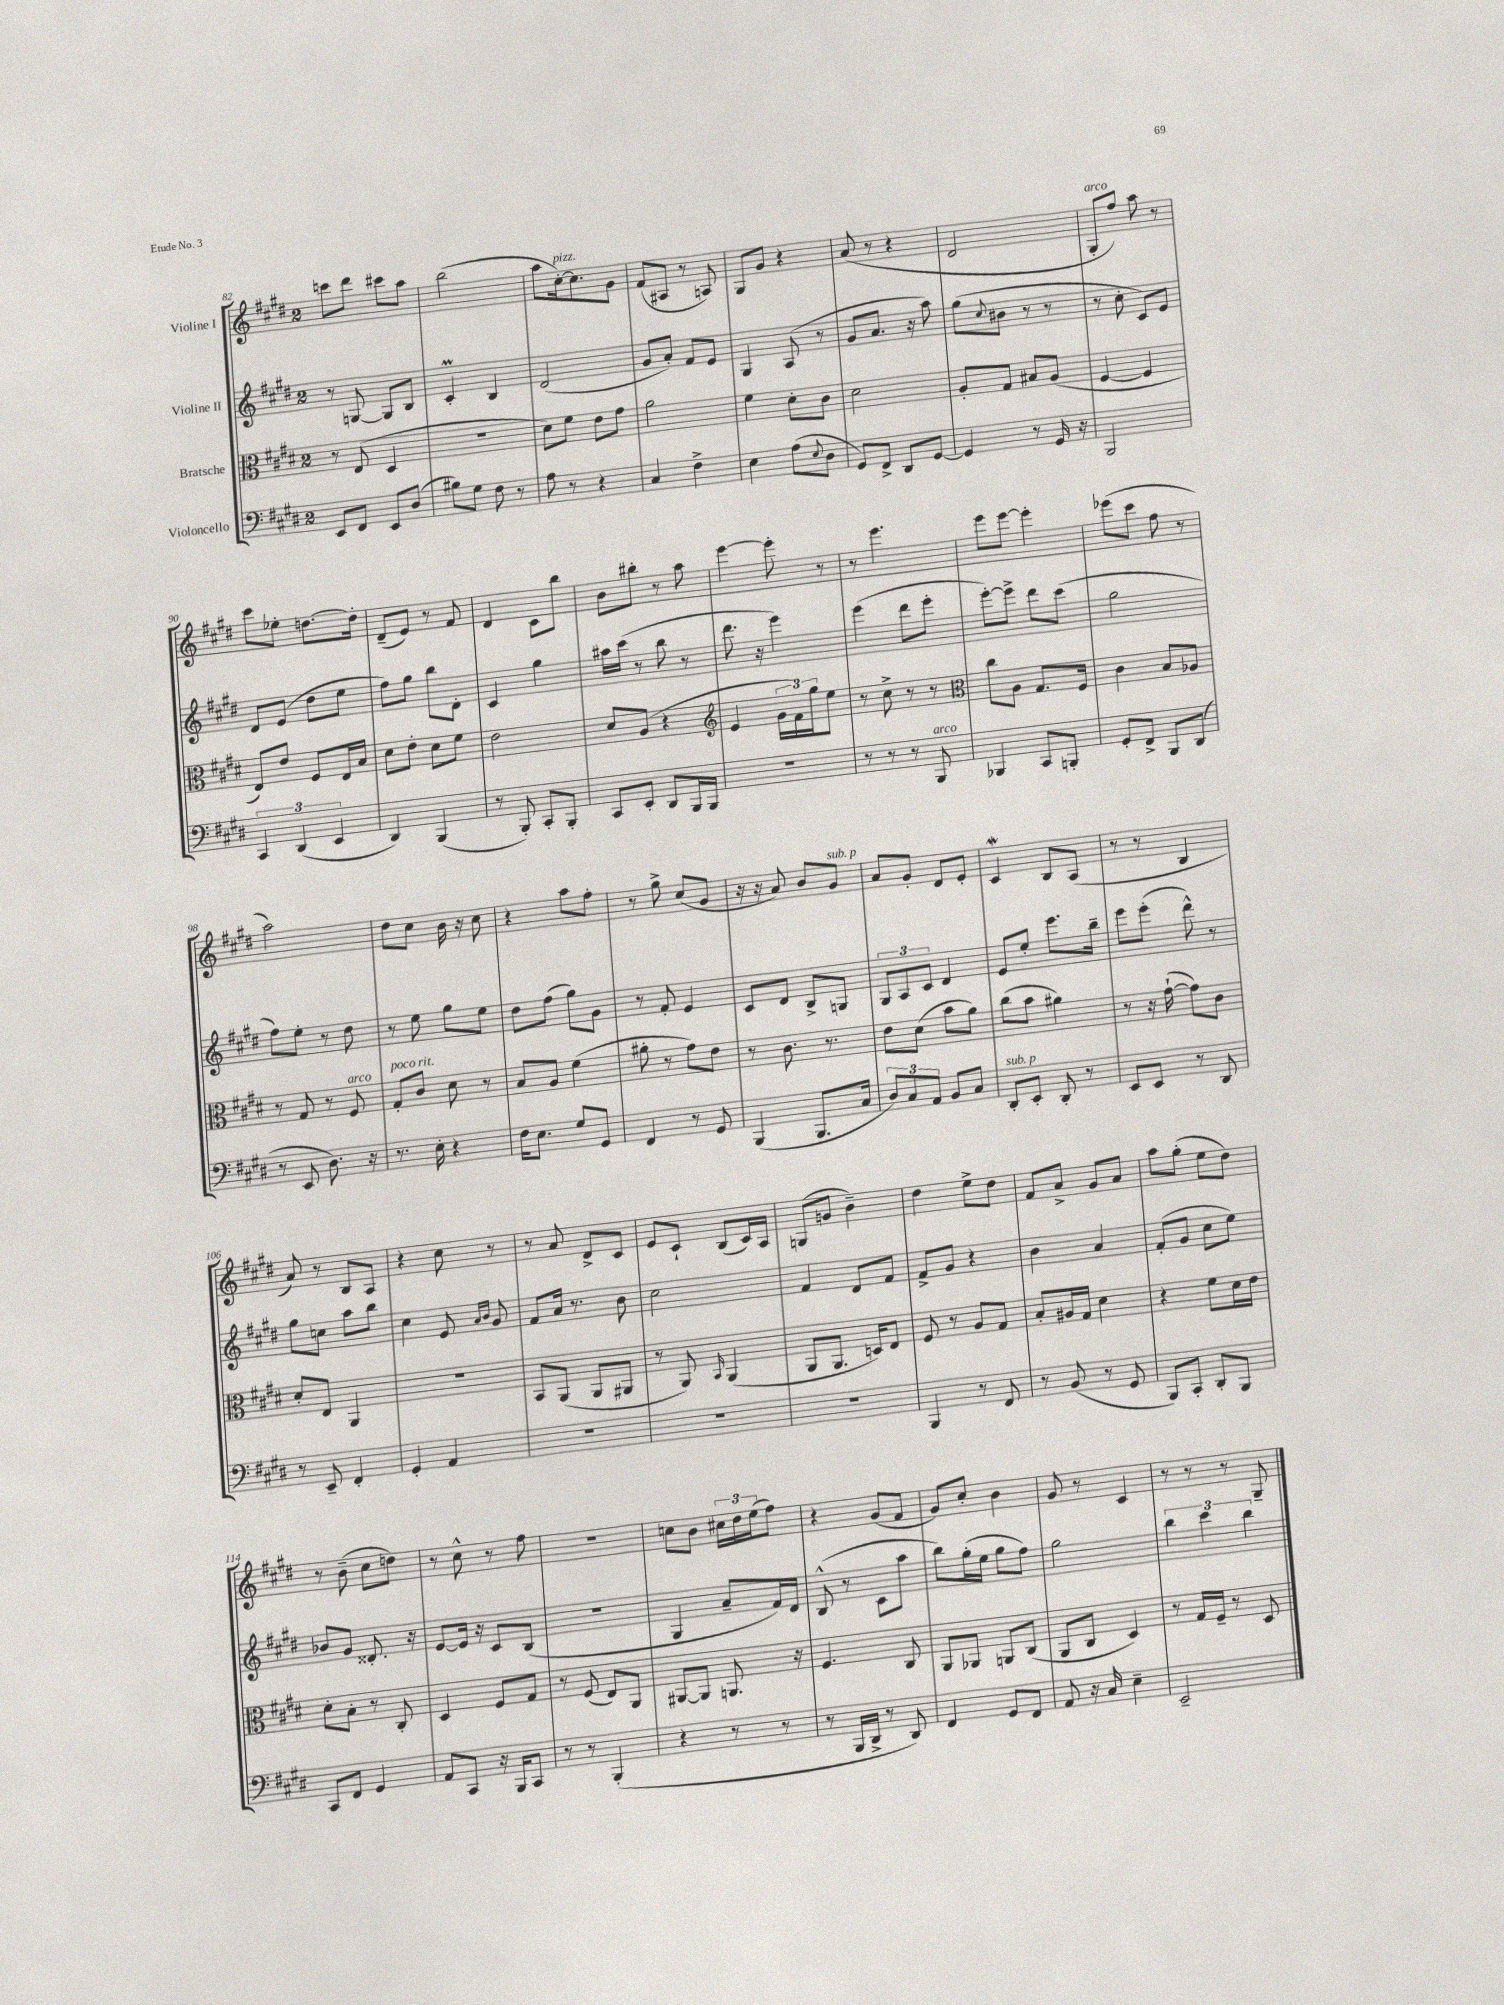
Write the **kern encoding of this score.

**kern	**kern	**kern	**kern
*part4	*part3	*part2	*part1
*staff4	*staff3	*staff2	*staff1
*I"Violoncello	*I"Bratsche	*I"Violine II	*I"Violine I
*clefF4	*clefC3	*clefG2	*clefG2
*k[f#c#g#d#]	*k[f#c#g#d#]	*k[f#c#g#d#]	*k[f#c#g#d#]
*M2/4	*M2/4	*M2/4	*M2/4
=82	=82	=82	=82
8EE/L	8r	8r	8cccn\L
8FF#/J	(8E/	[8Gn/	8ddd#\J
8EE/L	4D#/	8G/L]	8ccc#X\L
(8D#/J	.	8B/J	8aa\J
=83	=83	=83	=83
8B#X\L)	2r	4c#M'/	(2bb\
8G#\J	.	.	.
8F#\	.	4B/	.
8r	.	.	.
=84	=84	=84	=84
8A\	8d#\L)	(2d#/	8aa\L
!	!	!	!LO:TX:a:i:t=pizz.
8r	8f#\J	.	[16cc#'\k)
.	.	.	8.cc#\]
4r	8e\L	.	.
.	8g#\J	.	8g#\J
=85	=85	=85	=85
4C#/	2a\	8g#/L	(8f#/L
.	.	8a'/J)	8A#X/J
4F#^\	.	8f#/L	8r
.	.	8e/J	8An/)
=86	=86	=86	=86
4E\	4f#\	4G#/	8G#/L
.	.	.	8g#/J
(8A\L	8d#'\L	(8A/	4r
8qqE/	.	.	.
8D#\J	8c#\J	8r	.
=87	=87	=87	=87
8GG#/L)	2d#\	8g#/L	(8a/
8FF#^/J	.	8.a/J	8r
8DD#/L	.	.	4r
.	.	16r	.
[8GG#/J	.	8aa\)	.
=88	=88	=88	=88
4GG#/]	8A'/L	(8gg#\L	2d#/
.	.	8qqcc#/	.
.	8G#/J	8b#X\J	.
8r	8B#X/L	8r	.
16GG#/	(8A/J	8r	.
16r	.	.	.
=89	=89	=89	=89
!	!	!	!LO:TX:a:i:t=arco
2BBB/	[4F#/	8r	8G#'/L
.	.	8cc#'\	8ff#/J)
.	4F#/]	8c#/L)	8aa\
.	.	8e/J	8r
!!LO:LB:g=z
=90	=90	=90	=90
6CC#/	8E/L)	8d#/L	8ccc#\L
.	8e/J	(8e/J	8ee-X'\J
(6DD#/	.	.	.
.	8F#/L	8dd#\L	[8.ddn\L
6EE/	.	.	.
.	16E/L	8ee\J	.
.	16B/JJ	.	16dd'\Jk]
=91	=91	=91	=91
4DD#/)	8d#\L	8ff#\L)	(8d#~/L
.	8e'\J	8gg#\J	8e/J)
(4BBB/	8d#\L	8bb\L	8r
.	8f#\J	8d#'\J	8f#/
=92	=92	=92	=92
8r	2e\	4c#/	4d#/
8BBB'/)	.	.	.
8CC#'/L	.	4gg#\	8c#\L
8BBB'/J	.	.	8bb\J
=93	=93	=93	=93
8CC#/L	8d#/L	16aa#X\LL	8b\L
.	.	(16ccc#\JJ	.
8EE'/J	(8A/J	8r	8bb#X'\J
8DD#/L	4r	8bb\	8r
16BBB/L	.	8r	8aa\
16BBB/JJ	.	.	.
=94	=94	=94	=94
*	*clefG2	*	*
2r	4e/	8.ddd#\	[4eee\
.	.	16r	.
.	24g#\LL	4eee\)	8eee'\]
.	24f#\)	.	.
.	24gg#\J	.	.
.	8ee\J	.	8r
=95	=95	=95	=95
8r	8r	(4eee\	8r
8r	8cc#^\	.	4.eee\
8r	8r	8ddd#\L	.
!LO:TX:a:i:t=arco	!	!	!
8BBB/	8r	8eee'\J	.
=96	=96	=96	=96
*	*clefC3	*	*
4BBB-X/	8cc#\L	[8eee'\L)	8eee\L
.	8A\J	8eee^\J]	[8eee\J
8CC#/L	8.G#/L	8ddd#\L	4eee'\]
8BBBn'/J	.	(8ccc#\J	.
.	16F#/Jk	.	.
=97	=97	=97	=97
8GG#'/L	4c#\	2gg#\	(8eee-X\L
8FF#^/J	.	.	8ccc#\J
8BBB/L	8B/L	.	8ff#\
(8DD#/J	8A-X/J	.	8r
!!LO:LB:g=z
=98	=98	=98	=98
8r	8r	8ff#\L)	2aa\)
8EE/	8G#/	8ee'\J	.
8.D#\)	8r	8r	.
!	!LO:TX:a:i:t=arco	!	!
.	8F#/	8dd#\	.
16r	.	.	.
=99	=99	=99	=99
!	!LO:TX:a:i:t=poco rit.	!	!
8.r	8G#'/L	8r	8dd#\L
.	8c#/J	8ee\	8cc#\J
16E'\	.	.	.
4r	8d#\	8gg#\L	16b\
.	.	.	16r
.	8r	8ee\J	8cc#\
=100	=100	=100	=100
16F#\KL	8B/L	8dd#\L	4r
8.E\J	.	.	.
.	8A/J	(8ff#\J	.
8G#/L	(4f#\	8gg#\L)	8aa\L
8GG#/J	.	8g#\J	8ff#'\J
=101	=101	=101	=101
4FF#/	8a#X'\	8r	8r
.	8r	8f#'/	8gg#^\
8r	8g#\L)	4e/	(8cc#/L
8GG#/	8e\J	.	8g#/J
=102	=102	=102	=102
(4BBB/	8r	8c#/L	16r
.	.	.	16r
.	8.c#\	8d#/J	8a/)
8.BBB/L	.	8B^/L	8b/L
.	8.r	.	.
!	!	!	!LO:TX:a:i:t=sub. p
.	.	8Gn/J	8g#/J
16C#/Jk	.	.	.
=103	=103	=103	=103
12D#/L)	8e\L	12G#/L	8a/L
12C#/	.	12A/	.
.	(8d#\J	.	8g#'/J
12AA/J	.	12c#/J	.
8BB/L	8b\L	4d#/	8d#/L
8C#/J	8a\J)	.	8e'/J
=104	=104	=104	=104
!LO:TX:a:i:t=sub. p	!	!	!
8DD#'/L	(8cc#\L	8e/L	4c#W/
8EE'/J	8b\J	8ee'/J	.
8DD#'/	4a#X\)	8.eee\L	8B/L
8r	.	.	(8A/J
.	.	16bb~\Jk	.
=105	=105	=105	=105
8EE/L	8r	8eee\L	8r
8EE/J	16r	(8eee'\J	8r
.	([16g#`\	.	.
8r	8g#\L])	8ddd#^^\)	4B/
8DD#/	8c#\J	8r	.
!!LO:LB:g=z
=106	=106	=106	=106
8r	8d#'/L	8gg#\L	8a/)
8EE~/	8E/J	8ccn\J	8r
4FF#'/	4AA/	8aa\L	8B/L
.	.	8bb\J	8A/J
=107	=107	=107	=107
4GG#'/	2r	4cc#\	4r
4AA/	.	8e/	8cc#\
.	.	16qqa/LL	.
.	.	16qqb/JJ	.
.	.	8g#/	8r
=108	=108	=108	=108
2r	8BB/L	8f#/L	8r
.	(8AA/J	16a/Jk	8a/
.	.	8.r	.
.	8AA/L	.	8d#^/L
.	8AA#X/J	8b\	8c#/J
=109	=109	=109	=109
2r	8r	2cc#\	8e/L
.	8AA/)	.	8c#`/J
.	16qqBB/	.	.
.	(4AA/	.	(8B/L
.	.	.	16c#/L)
.	.	.	16A/JJ
=110	=110	=110	=110
2r	8AA/L	4f#/	(8Gn/L
.	8.AA/J	.	8gn/J
.	.	8d#/L	4b~\)
.	16Dn/KL)	.	.
.	8E/J	8f#/J	.
=111	=111	=111	=111
4BBB/	8F#/	8f#^/L	4dd#\
.	8r	8g#/J	.
8r	8A/L	4r	8ee^\L
8FF#/	8G#/J	.	8dd#\J
=112	=112	=112	=112
8r	8B'/L	4b\	8f#/L
(8BB/	16A#X/L	.	8a^/J
.	16G#/JJ	.	.
8r	4d#\	4a/	8g#/L
8GG#/	.	.	8a/J
=113	=113	=113	=113
8BBB/L)	4r	(8f#'/L	8aa\L
8CC#'/J	.	8g#/J	(8gg#'\J
8DD#'/L	8f#\L	8cc#\L	8ee\L
8BBB/J	16d#\L	8ee\J)	8dd#\J)
.	16e\JJ	.	.
!!LO:LB:g=z
=114	=114	=114	=114
8CC#/L	8d#'\L	8b-X/L	8r
8FF#/J	8B'\J	8g#/J	(8b~\
4GG#/	8r	8.d##X'/	8cc#\L
.	8C#'/	.	8ddn\J)
.	.	16r	.
=115	=115	=115	=115
8AA/L	4D#/	[8e/L	8r
8CC#/J	.	16e/Jk]	8cc#^^\
.	.	16r	.
16r	8F#/L	8c#/L	8r
16BBB/KL	.	.	.
8CC#/J	8G#/J	(8B/J	8ff#\
=116	=116	=116	=116
8r	8r	2r	2r
8r	(8F#/	.	.
(4BBB'/	8E/L)	.	.
.	8AA/J	.	.
=117	=117	=117	=117
4r	[8AA#X/L	4G#/	8ccn\L
.	8AA#/J]	.	8b\J
8r	8.AAn/	8a~/L	24cc#X\LL
.	.	.	24dd#\
.	.	.	(24ee\J
8r	.	16f#/L)	8ff#\J)
.	16r	16d#/JJ	.
=118	=118	=118	=118
8r	4.F#/	(8B^^/	4r
16BBB/LL	.	8r	.
16DD#^/JJ	.	.	.
8r	.	8c#\L	(8g#/L
8DD#/)	8C#/	8aa\J	8f#/J
=119	=119	=119	=119
4FF#/	8AA/L	8bb\L)	8g#/L)
.	8AA-X/J	(16gg#'\L	8cc#'/J
.	.	16ee\JJ	.
8GG#/L	8AAn/L	8gg#\L	4b\
8FF#/J	(8C#/J	8ff#\J)	.
=120	=120	=120	=120
8AA/	8AA/L	2gg#\	8g#/
16r	8C#/J	.	8r
16C#/	.	.	.
4E~\	4D#/)	.	4c#/
=121	=121	=121	=121
2EE~/	8r	6bb\	8r
.	16G#/LL	.	8r
.	.	6ccc#\	.
.	16F#~/JJ	.	.
.	8r	.	8r
.	.	6bb\	.
.	8D#/	.	8G#~/
==	==	==	==
*-	*-	*-	*-
